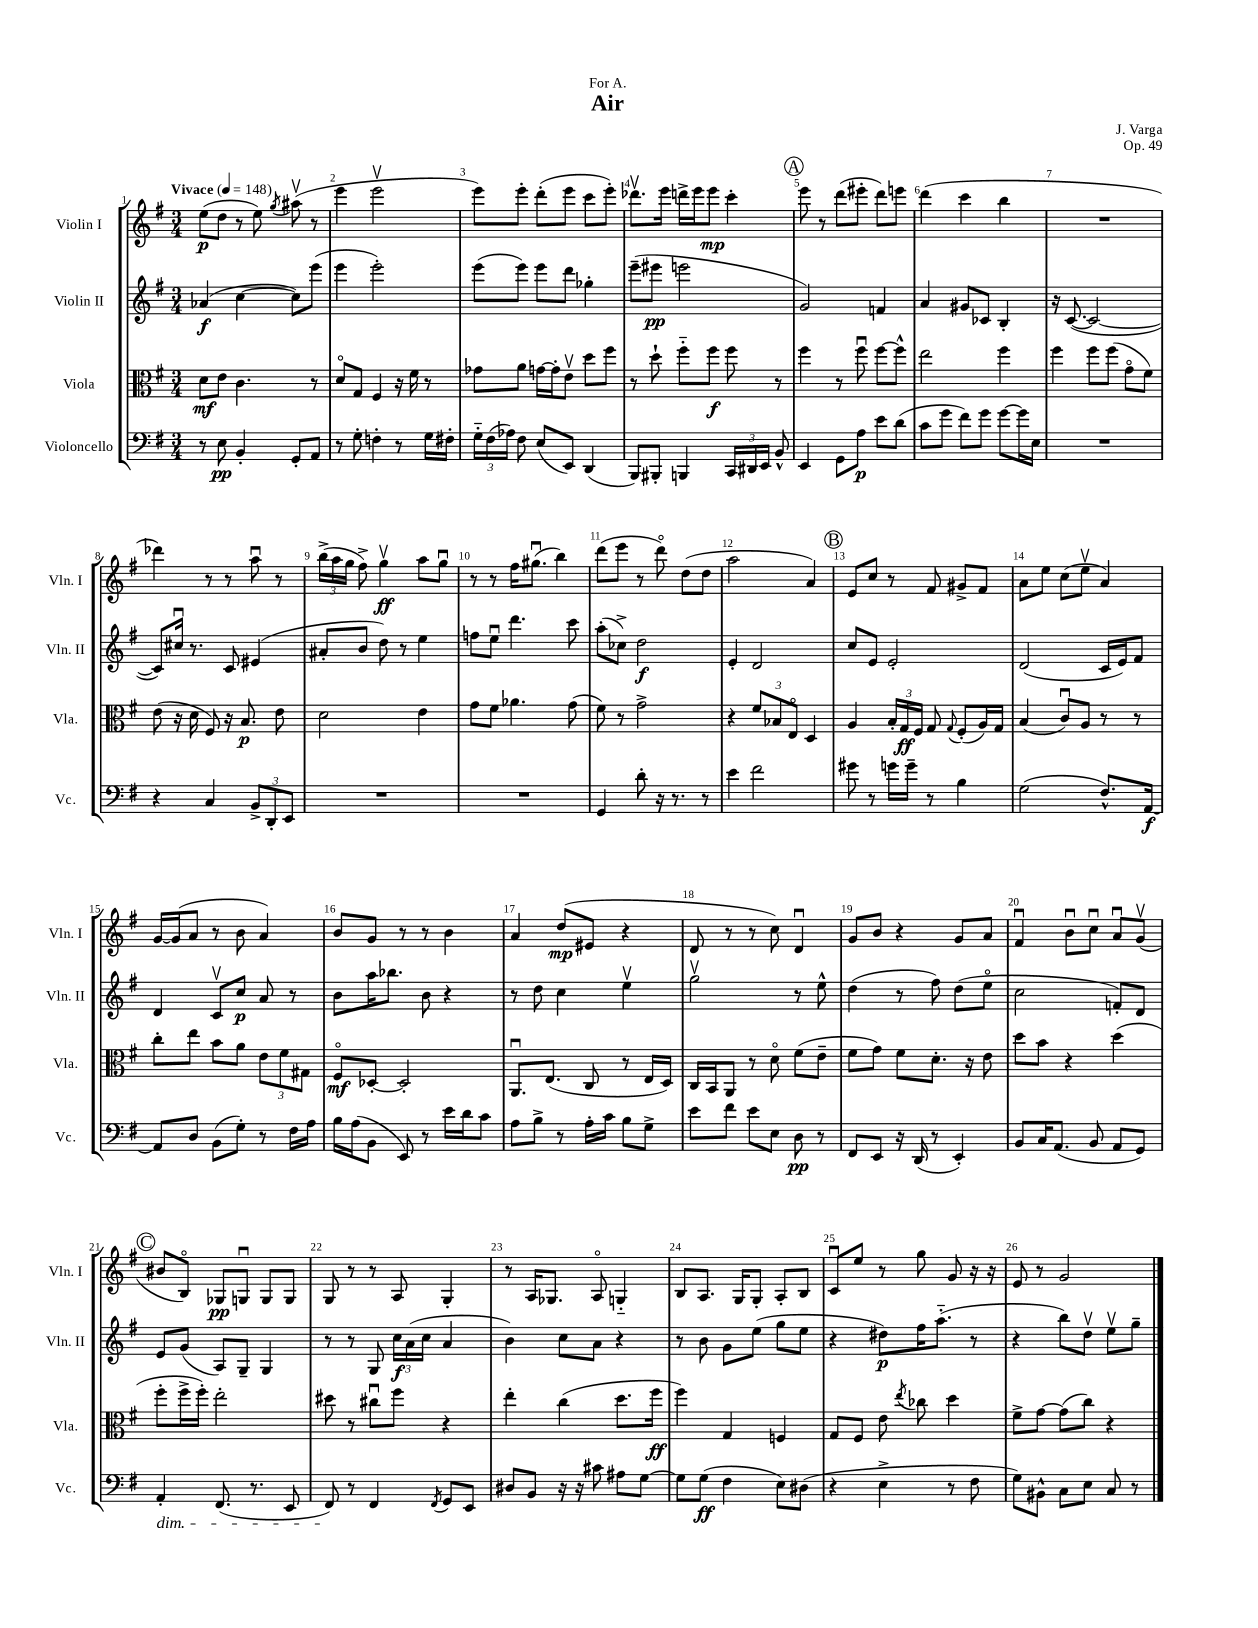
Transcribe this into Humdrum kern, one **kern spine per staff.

**kern	**kern	**kern	**kern
*staff4	*staff3	*staff2	*staff1
*clefF4	*clefC3	*clefG2	*clefG2
*k[f#]	*k[f#]	*k[f#]	*k[f#]
*M3/4	*M3/4	*M3/4	*M3/4
*MM148	*MM148	*MM148	*MM148
8r	8d	(4a-	(8ee
8E	8e	.	8dd
4BB'	4.c	[4cc	8r
.	.	.	8ee)
.	.	.	8qgg
8GG'	.	8cc])	(8aa#v
8AA	8r	(8eee	8r
=	=	=	=
8r	8do	4eee	4eee
8G'	8G	.	.
4F'	4F#	2eee')	2eeev
8r	16r	.	.
.	16f#	.	.
16G	8r	.	.
16F#'	.	.	.
=	=	=	=
24G'~	8g-	(8eee	8eee)
(24F#	.	.	.
24A-)	.	.	.
8F#	8a	8eee)	8eee'
(8E	[16g	8eee	(8ddd'
.	16g']	.	.
8EE)	8ev	8ddd	8eee
(4DD	8dd	4gg-'	8ccc
.	8ff#	.	8eee')
=	=	=	=
8BBB)	8r	(8eee~	8.ddd-v
8BBB#'	8dd`	8eee#	.
.	.	.	16eee
4BBB	8ff#'~	2eee	16ddd^
.	.	.	16eee
.	8ff#	.	8eee
24CC	8ff#	.	4ccc'
24DD#	.	.	.
24EE	.	.	.
8BB^^	8r	.	.
=	=	=	=
4EE	4ff#	2g)	8eee
.	.	.	8r
8GG	8r	.	(8ddd
8A	8ff#u	.	8eee#'
8e	[8ff#	4f	8ddd)
(8d	8ff#^^]	.	8eee
=	=	=	=
8c	2ee	4a	(4ddd
8g	.	.	.
8f#)	.	8g#	4ccc
8g	.	8c-	.
[8g	4ff#	4B'	4bb
16g]	.	.	.
16E	.	.	.
=	=	=	=
2.r	4ff#	16r	2.r
.	.	([8.c	.
.	8ff#	2c_	.
.	(8ff#	.	.
.	8go	.	.
.	8f#)	.	.
=	=	=	=
4r	(8e	8c])	4ddd-)
.	16r	16cc#u	.
.	16d	8.r	.
4C	8F#)	.	8r
.	16r	8c	8r
.	8.B	.	.
12BB^	.	(4e#	8aau
12DD'	.	.	.
.	8e	.	8r
12EE	.	.	.
=	=	=	=
2.r	2d	8a#'	(24bb^
.	.	.	24aa
.	.	.	24gg
.	.	8b	8ff#^)
.	.	8dd)	4ggv
.	.	8r	.
.	4e	4ee	8aa
.	.	.	8ggu
=	=	=	=
2.r	8g	8ff	8r
.	8f#	8eeu	8r
.	4.a-	4.ddd	16ff#
.	.	.	(8.gg#u
.	.	.	4bb)
.	(8g	8ccc	.
=	=	=	=
4GG	8f#)	(8aa'	(8ddd
.	8r	8cc-^)	8eee
8d'	2g^	2dd	8r
16r	.	.	8dddo)
8.r	.	.	.
.	.	.	(8dd
8r	.	.	8dd
=	=	=	=
4e	4r	4e'	2aa
2f#	12f#	2d	.
.	12B-	.	.
.	12Eo	.	.
.	4D	.	4a)
=	=	=	=
8g#	4A	8cc	8e
8r	.	8e	8cc
16g	24B'	2e'	8r
.	24G	.	.
16g~	.	.	.
.	24F#	.	.
8r	8G	.	8f#
.	8qqG	.	.
4B	(8F#'	.	8g#^
.	16A)	.	8f#
.	16G	.	.
=	=	=	=
(2G	(4B	(2d	8a
.	.	.	8ee
.	8cu)	.	(8cc
.	8A	.	8eev
8.F#^^)	8r	16c	4a)
.	.	16e)	.
.	8r	8f#	.
[16AA	.	.	.
=	=	=	=
8AA]	8cc'	4d	[16g
.	.	.	(16g]
8D	8ee	.	8a
(8BB	8b	8cv	8r
8G')	8a	8cc	8b
8r	12e	8a	4a)
.	12f#	.	.
16F#	.	8r	.
.	12G#	.	.
16A	.	.	.
=	=	=	=
16B	8F#o	8b	8b
(16A	.	.	.
8BB	[8D-'	16aa	8g
.	.	8.bb-	.
8EE)	2D-']	.	8r
8r	.	8b	8r
16e	.	4r	4b
16d	.	.	.
8c	.	.	.
=	=	=	=
8A	8.AAu	8r	4a
8B^	.	8dd	.
.	(8.E	.	.
8r	.	4cc	(8dd
16A'	8C	.	8e#
16c	.	.	.
8B	8r	4eev	4r
8G^	16E	.	.
.	16D)	.	.
=	=	=	=
8e	16C	2ggv	8d
.	16BB	.	.
8f#	8AA	.	8r
8e	8r	.	8r
8E	8do	.	8cc)
8D	(8f#	8r	4du
8r	8e~	8ee^^	.
=	=	=	=
8FF#	8f#	(4dd	8g
8EE	8g)	.	8b
16r	8f#	8r	4r
(16DD	.	.	.
8r	8.d'	8ff#)	.
4EE')	.	(8dd	8g
.	16r	.	.
.	8e	8eeo	8a
=	=	=	=
8BB	8dd	2cc	4f#u
16C	8b	.	.
(8.AA	.	.	.
.	4r	.	8bu
8BB	.	.	8ccu
8AA	(4dd	8f')	8au
8GG)	.	8d	(8gv
=	=	=	=
4AA'	8ff#'	8e	8b#
.	16ff#^	(8g	8Bo)
.	16ff#')	.	.
(8.FF#	2ee'	8A)	8G-
.	.	8G~	8Gu
8.r	.	.	.
.	.	4G	8G
8EE	.	.	8G
=	=	=	=
8FF#)	8dd#	8r	8G
8r	8r	8r	8r
4FF#	8cc#u	8G	8r
.	8ff#	24cc	8A
.	.	(24a	.
.	.	24cc	.
8qFF#	.	.	.
8GG	4r	4a	4G'
8EE	.	.	.
=	=	=	=
8D#	4ee'	4b)	8r
8BB	.	.	16A
.	.	.	8.G-
16r	(4cc	8cc	.
16r	.	.	.
8c#	.	8a	8Ao
8A#	8.dd	4r	4G'~
[8G	.	.	.
.	16ff#	.	.
=	=	=	=
8G]	4ff#)	8r	8B
(8G	.	8b	8.A
4F#	4G	8g	.
.	.	.	16G
.	.	(8ee	8G'
8E)	4F	8gg	8A'
(8D#	.	8ee	8B
=	=	=	=
4r	8G	4r	8cu
.	8F#	.	8ee
4E^	8e	8dd#)	8r
.	8qee	.	.
.	8cc-	16ff#	8gg
.	.	(8.aa'~	.
8r	4dd	.	8g
8F#	.	8r	16r
.	.	.	16r
=	=	=	=
8G)	8f#^	4r	8e
8BB#^^	[8g	.	8r
8C	(8g]	8bb)	2g
8E	8cc)	8ddv	.
8C	4r	8eev	.
8r	.	8gg~	.
==	==	==	==
*-	*-	*-	*-
